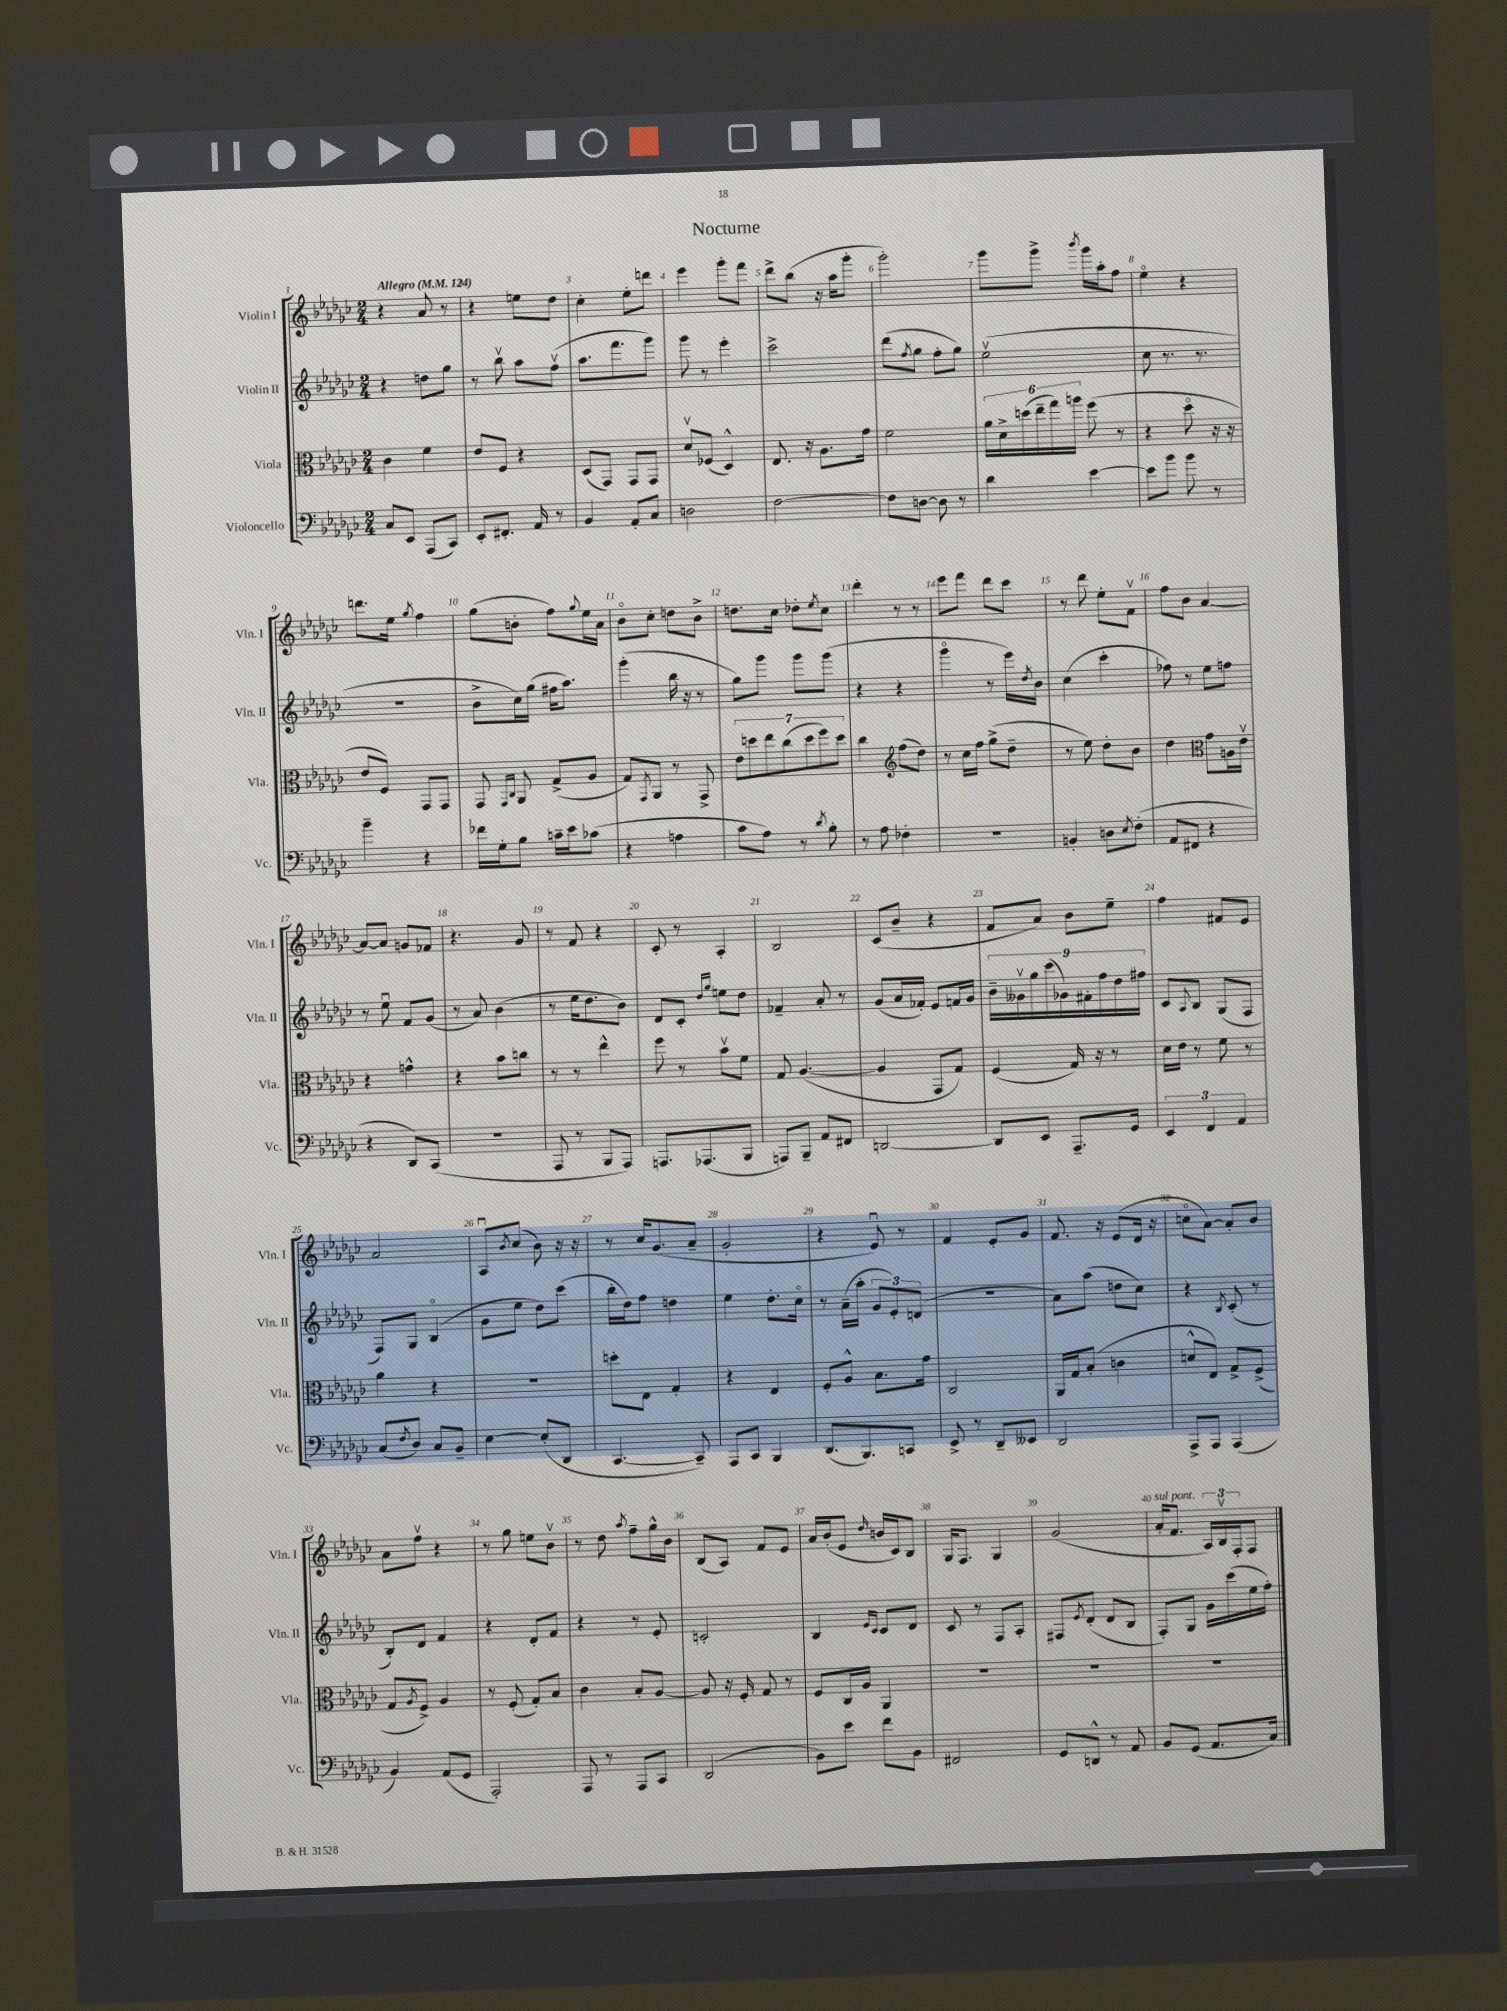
\header { title = "Nocturne" }
<<
\new StaffGroup <<
\new Staff = "s0" \with { instrumentName = "Violin I" shortInstrumentName = "Vln. I" } {
    \clef treble \key ges \major \numericTimeSignature \time 2/4 \tempo "Allegro" 4 = 124
    r4 aes'8 r8 |
    r4 e''8 des''8 |
    ces''4-. ees''8-. d'''8 |
    ees'''4 ges'''8-. f'''8 |
    des'''8-> bes''8( r16 aes''16 ges'''8-. |
    ges'''2-.) |
    ges'''8 ges'''8-> \acciaccatura { bes'''8 } ges'''16 aes''16-. f''8 |
    ees''4\flageolet r4 |
    d'''8. ees''16 \acciaccatura { ges''8 } f''4 |
    ges''8( b'8-. f''8) \appoggiatura { ges''8 } ees''16 aes'16 |
    bes'8\flageolet ces''8-. d''8 bes'8-> |
    d''8. ces''16 des''8-. \acciaccatura { ees''8 } ces''8 |
    des'''4-. r8 r8 |
    ees'''8 f'''8 des'''8 ces'''8 |
    r8 des'''8 ees''8-. f'8\upbow |
    f''8 bes'8 aes'4~ |
    aes'8~ aes'8 g'8 fes'8 |
    r4. ges'8 |
    r8 f'8 r4 |
    ces'8-. r8 aes4-. |
    bes2 |
    ces'8( bes'8-- r4 |
    f'8 aes'8) bes'8 ees''8-- |
    f''4 fis'8 ees'8 |
    aes'2 |
    aes8\downbow \acciaccatura { bes'8 } ces''8( bes'8) r16 r16 |
    r8 ces''16 ges'8.( aes'8-- |
    ges'2-. |
    r4 ees'8\downbow) r8 |
    f'4 ees'8-. ges'8 |
    f'8. r16 ees'8( des'16 r16 |
    c''8\flageolet aes'8~) aes'8-. bes'8 |
    aes'8 f''8\upbow r4 |
    r8 ges''8 e''8 bes'8\upbow |
    r8 des''8 \acciaccatura { aes''8 } f''8-- ges''16-^ bes'16 |
    bes8( aes8) f'8 ees'8 |
    aes'16 bes'16-.( ees'8 \grace { des''16 } b'16 ces'16) bes8 |
    ges16 f8. ges4 |
    ges'2( |
    aes'16-.^\markup { \italic "sul pont." } f'8. \tuplet 3/2 { aes16) bes16\upbow f16-. } f8 \bar "|." |
}
\new Staff = "s1" \with { instrumentName = "Violin II" shortInstrumentName = "Vln. II" } {
    \clef treble \key ges \major \numericTimeSignature \time 2/4
    r4 d''8 ges''8 |
    r8 bes''8\upbow aes''8 f''8\upbow( |
    aes''8. f'''8. ges'''8) |
    ges'''8 r8 ees'''4-. |
    ces'''2-> |
    des'''8( \acciaccatura { f''8 } ges''8 f''8-. ges''8) |
    ees''2\upbow( |
    ces''8 r8. r8. |
    R2 |
    bes'8-> ces''16) ges''16( fis''16 aes''8.) |
    ges'''4-.( bes''16 r16 r8 |
    ges''8) ges'''8 ges'''8 ges'''8( |
    r4 r4 |
    ges'''4\flageolet r8 ees'''16) \acciaccatura { des''8 } bes'16 |
    ces''4( ces'''4-. |
    fes''8) r8 ees''8 f''8 |
    r8 ees''8\downbow f'8 ges'8( |
    r8 aes'8) bes'4( |
    r8 ees''16 des''8. bes'8) |
    des'8 ces'8-. \grace { des''16 ges''16 } e''8 des''8 |
    fes'4-- aes'8-. r8 |
    ges'8( aes'16 fes'16-.) ees'8 f'16 ges'16 |
    \tuplet 9/8 { bes'16-- geses'16\upbow ges''16 ces'''16( ges'16) fis'16-. f''16 des''16 fis''16 } |
    ces'8 \appoggiatura { aes8 } bes8 ges8( f8 |
    f8) ges8 bes4\flageolet( |
    ges'8 ees''8 des''8) ces'''8( |
    bes''16-. des''16) f''8 d''4 |
    ees''4 des''8.-. ces''16\flageolet |
    r8 aes'16--( aes''16-. \tuplet 3/2 { ges'8 ees'8-.) d'8( } |
    r2 |
    aes'8) aes''8( d''8 ces''8) |
    r4 \acciaccatura { bes8 } ces'8-.( r8 |
    bes8-.) des'8 f'4 |
    r4 des'8-. f'8 |
    r4 r8 ees'8-. |
    c'2-. |
    bes4 \grace { ees'16 ces'16 } ces'8 des'8 |
    ces'8 r8 f8 aes8-. |
    fis8 \acciaccatura { ees'8 } des'8-.( des'8 bes8 |
    f8-.) ges8 ges'16 ces'''16( ees''16 f''16-.) \bar "|." |
}
\new Staff = "s2" \with { instrumentName = "Viola" shortInstrumentName = "Vla." } {
    \clef alto \key ges \major \numericTimeSignature \time 2/4
    ces'4 f'4 |
    ees'8 f8 r4 |
    des8( ges,8) ges,8 ges,8 |
    des'8\upbow fes8( des4-^) |
    ees8. r16 aes8. ges'16 |
    f'2 |
    \tuplet 6/4 { aes'16 des'16-> d''16( ees''16-- ges''16) a''16 } f''8( r8 |
    r4 des''8\flageolet r16 r16 |
    ees'8 f8) ges,8 ges,8 |
    ges,8 \grace { ges,16 ces16 } aes,8 ges8->( aes8 |
    ges8) \acciaccatura { ges,8 } aes,8 r8 ges,8-> |
    \tuplet 7/4 { ees'8 d''8 ees''8 ces''8( d''8 f''8) d''8 } |
    ces''4 \clef treble f''8( des''8) |
    r8 ces''16 f''16 ges''8->( des''8-- |
    r8 ees''8) des''8-. bes'8 |
    des''4 \clef alto ges'8 a16 ees'16\upbow |
    r4 g'4-^ |
    r4 bes'8 c''8 |
    r8 r8 ees''4-^ |
    f''8 r8 bes'8\upbow f'8 |
    ges8 aes4.~( |
    aes4 ges,8 ges8) |
    f4( ges16) r16 r8 |
    des'16 ees'16 r8 f'8 r8 |
    aes'4 r4 |
    r2 |
    d''8-. ees8 ges4-. |
    r4 ees4 |
    f8-. aes8-^ bes8. ges'16 |
    ces2 |
    aes,16 ges16 bes8-.( c'4 |
    d'8-^ ees8) ges8-> f8->( |
    ges8 \acciaccatura { aes8 } f8->) aes4 |
    r8 f8-.( ges8-.) bes8 |
    ces'4 bes8-. aes8~ |
    aes8 r16 f16-. ges8 r8 |
    f8 ces16 aes16 aes,4 |
    r2 |
    R2 |
    R2 \bar "|." |
}
\new Staff = "s3" \with { instrumentName = "Violoncello" shortInstrumentName = "Vc." } {
    \clef bass \key ges \major \numericTimeSignature \time 2/4
    ces8 ees,8 aes,,8( ces,8) |
    ees,8-. fis,8.-. aes,16 r8 |
    bes,4 aes,8-. ces8 |
    d2 |
    f2~ |
    f8 d8~ d8 r8 |
    des'4 ees'4~ |
    ees'8 bes'8 bes'8 r8 |
    bes'4-- r4 |
    fes'16 ges16-. bes8 c'16-- ees'16 ces'8( |
    r4 a4 |
    ces'8 aes8) r8 \acciaccatura { des'8 } bes8-. |
    r8 aes8 fes4-. |
    r2 |
    b,4-. d8 \acciaccatura { ees8 } f8-.( |
    aes,8 fis,8 r4 |
    r4 des,8) ces,8( |
    r2 |
    aes,,8 r8 bes,,8 aes,,8) |
    a,,8. aes,,8.( bes,,8 |
    a,,8) bes,,8-- aes,8 fis,8 |
    d,2~ |
    d,8 ees,8 aes,,8.-- ges,16 |
    \tuplet 3/2 { ees,4 f,4 aes,4 } |
    ces8( \acciaccatura { f8 } des8) ces8 bes,8-- |
    ees4~ ees8-.( des,8 |
    ces,4.~ ces,8--) |
    aes,,8 ces,8 bes,,4 |
    des,8.( bes,,8.) c,8 |
    ees,8-> r8 des,8-- eeses,8 |
    des,2 |
    aes,,8-> aes,,8 aes,,4( |
    bes,4) aes,8( ges,8 |
    aes,,2-.) |
    aes,,8 r8 aes,,8 ces,8 |
    des,2( |
    bes,8) ees'8 f'8 bes,8 |
    fis,2 |
    ges,8 d,8-^ r8 aes,8 |
    bes,8 ges,8( aes,8. ces16) \bar "|." |
}
>>
>>
\layout { \context { \Score \override BarNumber.break-visibility = ##(#f #t #t) barNumberVisibility = #all-bar-numbers-visible } }
